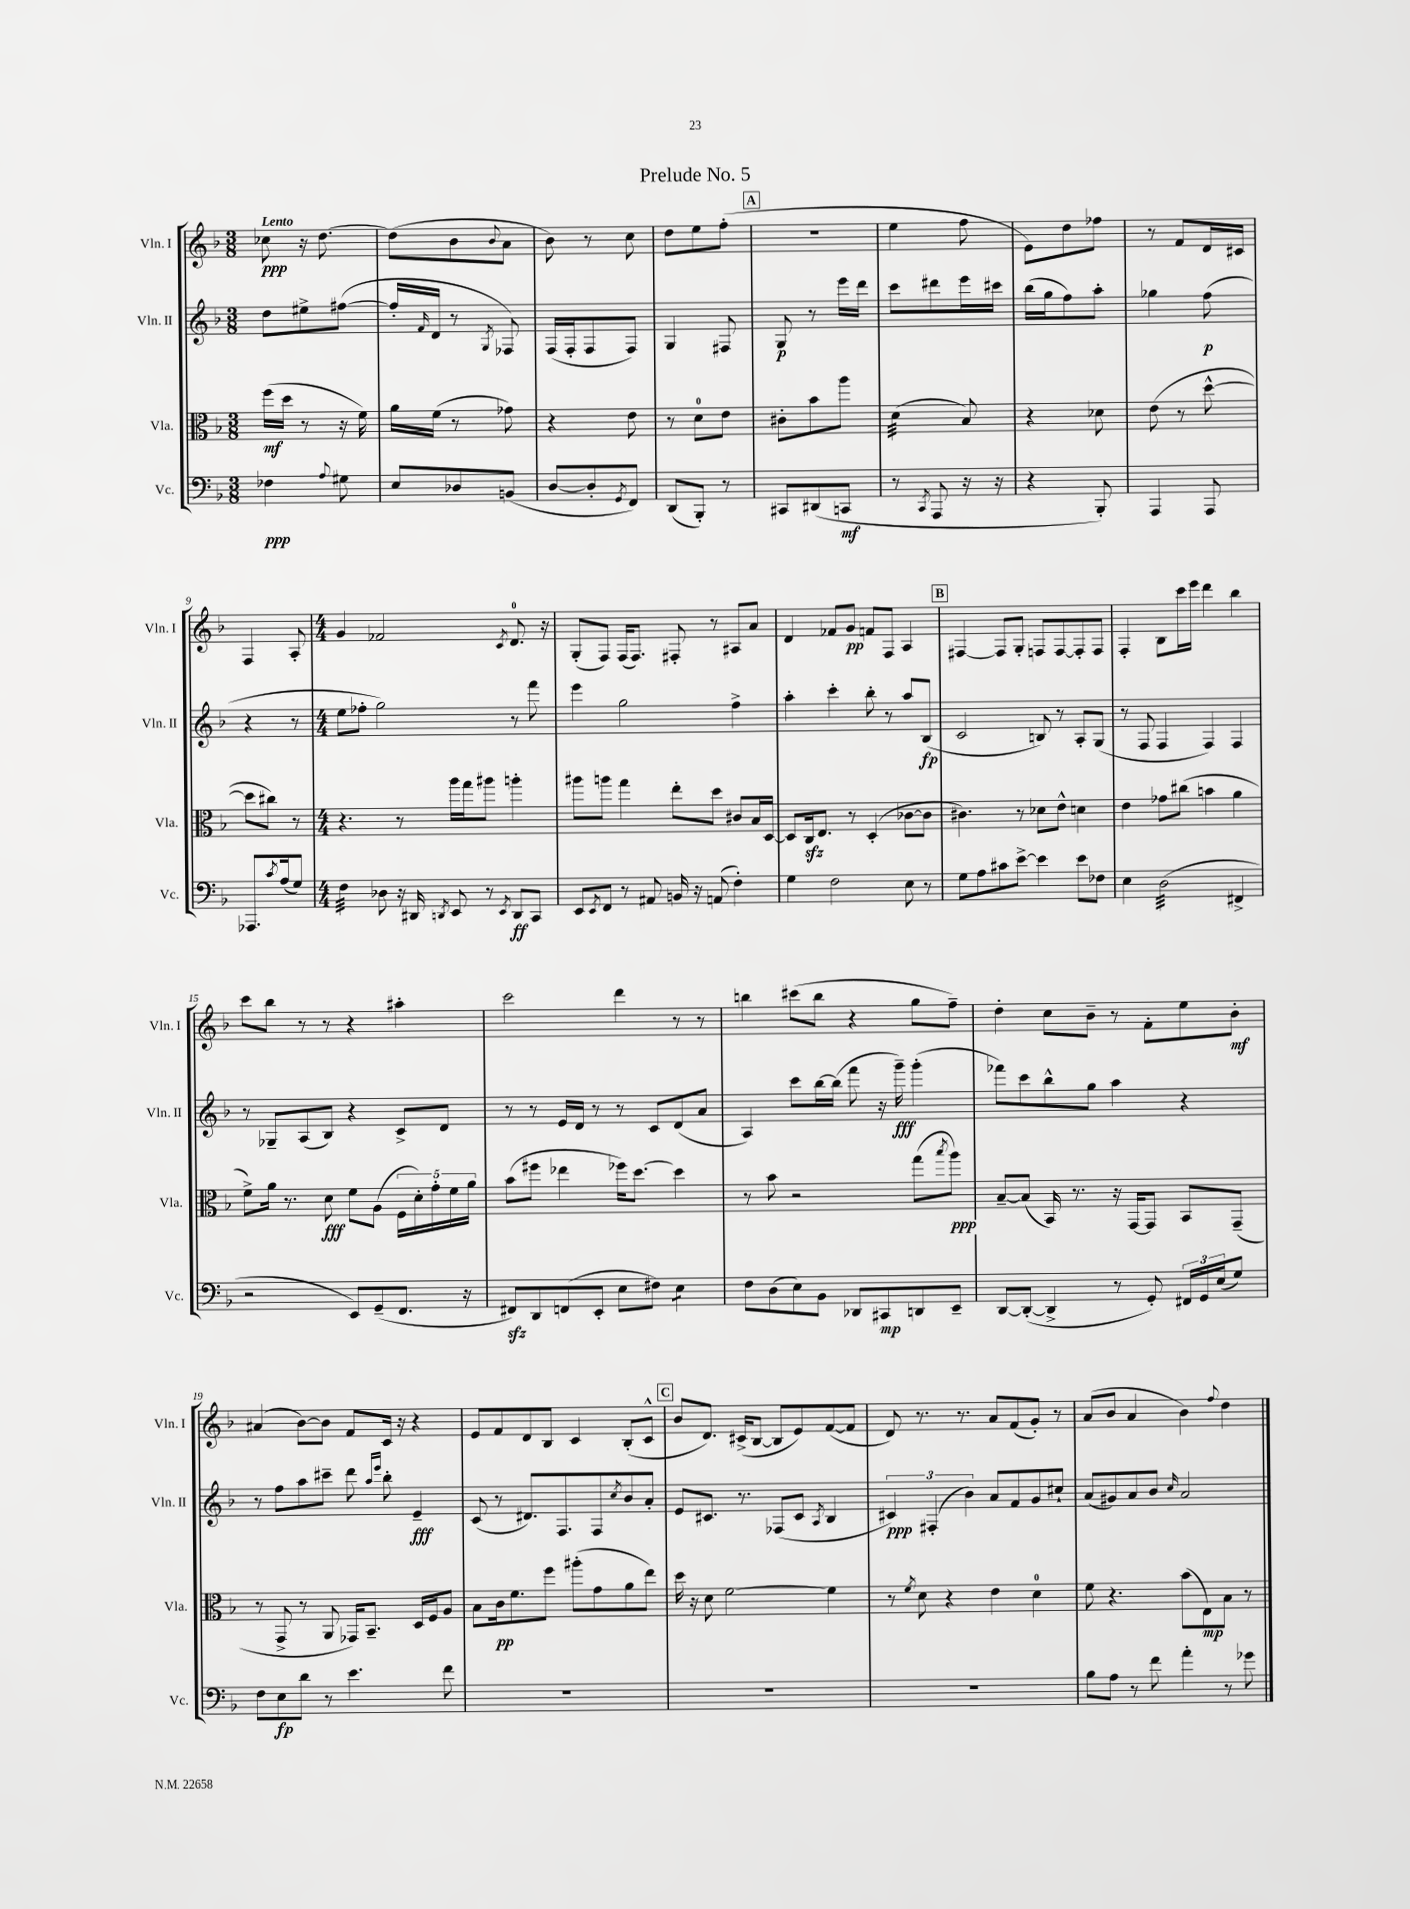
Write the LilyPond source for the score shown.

\header { title = "Prelude No. 5" }
<<
\new StaffGroup <<
\new Staff = "s0" \with { instrumentName = "Vln. I" shortInstrumentName = "Vln. I" } {
    \clef treble \key f \major \numericTimeSignature \time 3/8 \tempo "Lento"
    ces''8\ppp r16 d''8.~ |
    d''8( bes'8 \appoggiatura { bes'8 } a'8 |
    bes'8) r8 c''8 |
    d''8 e''8 f''8-.( |
    \mark \markup { \box "A" } R4. |
    e''4 f''8 |
    e'8) d''8 fes''8 |
    r8 f'8 d'16 cis'16 |
    f4 a8-. |
    \numericTimeSignature \time 4/4 g'4 fes'2 \acciaccatura { c'8 } d'8.-0 r16 |
    g8-.( f8) f16( f8.) fis8-. r8 ais8 a'8 |
    d'4 fes'8 g'8\pp f'8 f8 a4 |
    \mark \markup { \box "B" } fis4~ fis8 g8-. f8 f8~ f8-. f8 |
    f4-. bes8 c'''16 e'''16 d'''4 bes''4 |
    c'''8 bes''8 r8 r8 r4 ais''4-. |
    c'''2 d'''4 r8 r8 |
    b''4 cis'''8( b''8 r4 g''8 f''8--) |
    d''4-. c''8 bes'8-- r8 f'8-. e''8 bes'8-.\mf |
    ais'4( bes'8~) bes'8 f'8 c'16 r16 r4 |
    e'8 f'8 d'8 bes8 c'4 bes8-.( c'8-^ |
    \mark \markup { \box "C" } bes'8 d'8.) cis'16->( bes8~ bes8 e'8) f'8~( f'8 |
    d'8) r8. r8. a'8 f'8( g'8-.) r8 |
    a'8( bes'8 a'4 bes'4) \appoggiatura { f''8 } d''4 \bar "|." |
}
\new Staff = "s1" \with { instrumentName = "Vln. II" shortInstrumentName = "Vln. II" } {
    \clef treble \key f \major \numericTimeSignature \time 3/8
    d''8 eis''8-> fis''8~( |
    fis''16-. \grace { f'16 } d'16 r8 \acciaccatura { g8 } fes8) |
    f16( f16-. f8 f8) |
    g4 fis8 |
    \mark \markup { \box "A" } g8\p r8 e'''16 d'''16 |
    c'''8 dis'''8 e'''16 cis'''16 |
    bes''16( g''16 f''8) a''8-. |
    ges''4 f''8\p( |
    r4 r8 |
    \numericTimeSignature \time 4/4 e''8 fes''8-. g''2) r8 f'''8 |
    e'''4 g''2 f''4-> |
    a''4-. c'''4-. bes''8-. r8 a''8 bes8\fp( |
    \mark \markup { \box "B" } c'2 b8) r8 a8-. g8( |
    r8 f8 f4 f4) f4 |
    r8 ges8-- a8( bes8) r4 c'8-> d'8 |
    r8 r8 e'16 d'16 r8 r8 c'8 d'8( a'8 |
    a4) c'''8 bes''16~ bes''16( f'''8 r16 g'''16--\fff) g'''4-.( |
    fes'''8) c'''8 bes''8-^ g''8 a''4 r4 |
    r8 f''8 a''8 cis'''8-- d'''8 \grace { a''16 e'''16 } bes''8-. e'4--\fff |
    c'8( r8 dis'8.) f8. f8 \acciaccatura { c''8 } bes'8 a'8-. |
    \mark \markup { \box "C" } e'8 cis'8. r8. fes8( cis'8 \acciaccatura { a8 } bes4 |
    \tuplet 3/2 { cis'4\ppp) fis4-.( bes'4) } a'8 f'8 g'8 cis''8-! |
    a'8( gis'8) a'8 bes'8 \grace { c''16 } a'2 \bar "|." |
}
\new Staff = "s2" \with { instrumentName = "Vla." shortInstrumentName = "Vla." } {
    \clef alto \key f \major \numericTimeSignature \time 3/8
    f''16\mf( d''16 r8 r16 f'16) |
    a'16 f'16( r8 ges'8) |
    r4 e'8 |
    r8 d'8-0 e'8 |
    \mark \markup { \box "A" } cis'8-. bes'8 a''8 |
    d'4:32( bes8) |
    r4 des'8 |
    e'8( r8 d''8~-^ |
    d''8 cis''8) r8 |
    \numericTimeSignature \time 4/4 r4. r8 a''16 g''16 ais''8 a''4-. |
    ais''8 a''8 g''4 e''8-. d''8 cis'8 bes16 d16~ |
    d8 c16\sfz e8. r8 d4-.( ces'8~ ces'8 |
    \mark \markup { \box "B" } cis'4.) r8 des'8 e'8-^ d'4 |
    e'4 ges'8 cis''8( b'4 a'4 |
    f'8->) a'16 r8. d'8\fff f'8 a8( \tuplet 5/4 { f16 d'16-.) g'16-. f'16 a'16 } |
    bes'8( fis''8 ees''4 fes''16) d''8.~ d''4 |
    r8 bes'8 r2 g''8( \acciaccatura { bes''8 } a''8\ppp) |
    bes8~-- bes8( bes,16) r8. r16 g,16~ g,8 bes,8 g,8--( |
    r8 g,8-> r8 a,8 ges,16) bes,8.-- d16 f16 a8 |
    bes8 c'16\pp f'8. f''8 ais''8-.( g'8 a'8 e''8) |
    \mark \markup { \box "C" } d''16 r16 d'8 f'2~ f'4 |
    r8 \acciaccatura { f'8 } d'8 r4 e'4 d'4-0 |
    f'8 r4. bes'8( e8\mp) bes8 r8 \bar "|." |
}
\new Staff = "s3" \with { instrumentName = "Vc." shortInstrumentName = "Vc." } {
    \clef bass \key f \major \numericTimeSignature \time 3/8
    fes4\ppp \appoggiatura { a8 } gis8 |
    e8 des8 b,8( |
    d8~ d8-. \acciaccatura { g,8 } f,8) |
    d,8( bes,,8-.) r8 |
    \mark \markup { \box "A" } cis,8 dis,8( c,8\mf |
    r8 \acciaccatura { c,8 } a,,8 r16 r16 |
    r4 bes,,8-.) |
    a,,4 a,,8 |
    aes,,8. \acciaccatura { c'8 } a16( g8) |
    \numericTimeSignature \time 4/4 f4:32 des8 r16 dis,16 \acciaccatura { d,8 } e,8 r8 \acciaccatura { e,8 } d,8\ff c,8 |
    e,8 \acciaccatura { e,8 } f,8 r8 ais,8 b,16 r16 a,8( f4-.) |
    g4 f2 e8 r8 |
    \mark \markup { \box "B" } g8 a8 cis'8 e'8~-> e'4 e'8 fes8 |
    e4 d2:32( fis,4-> |
    r2 e,8) g,8--( f,8. r16 |
    fis,8\sfz) d,8 f,8( e,8-. e8 fis8) e4:8 |
    f8 d8( e8) bes,8 des,8 cis,8\mp d,8 e,8-- |
    d,8~ d,8~-.( d,4-> r8 g,8-.) \tuplet 3/2 { fis,16 g,16 e16( } g8) |
    f8 e8\fp d'8 r8 e'4. f'8 |
    R1 |
    \mark \markup { \box "C" } R1 |
    R1 |
    bes8 a8 r8 f'8 a'4-. r8 ges'8 \bar "|." |
}
>>
>>
